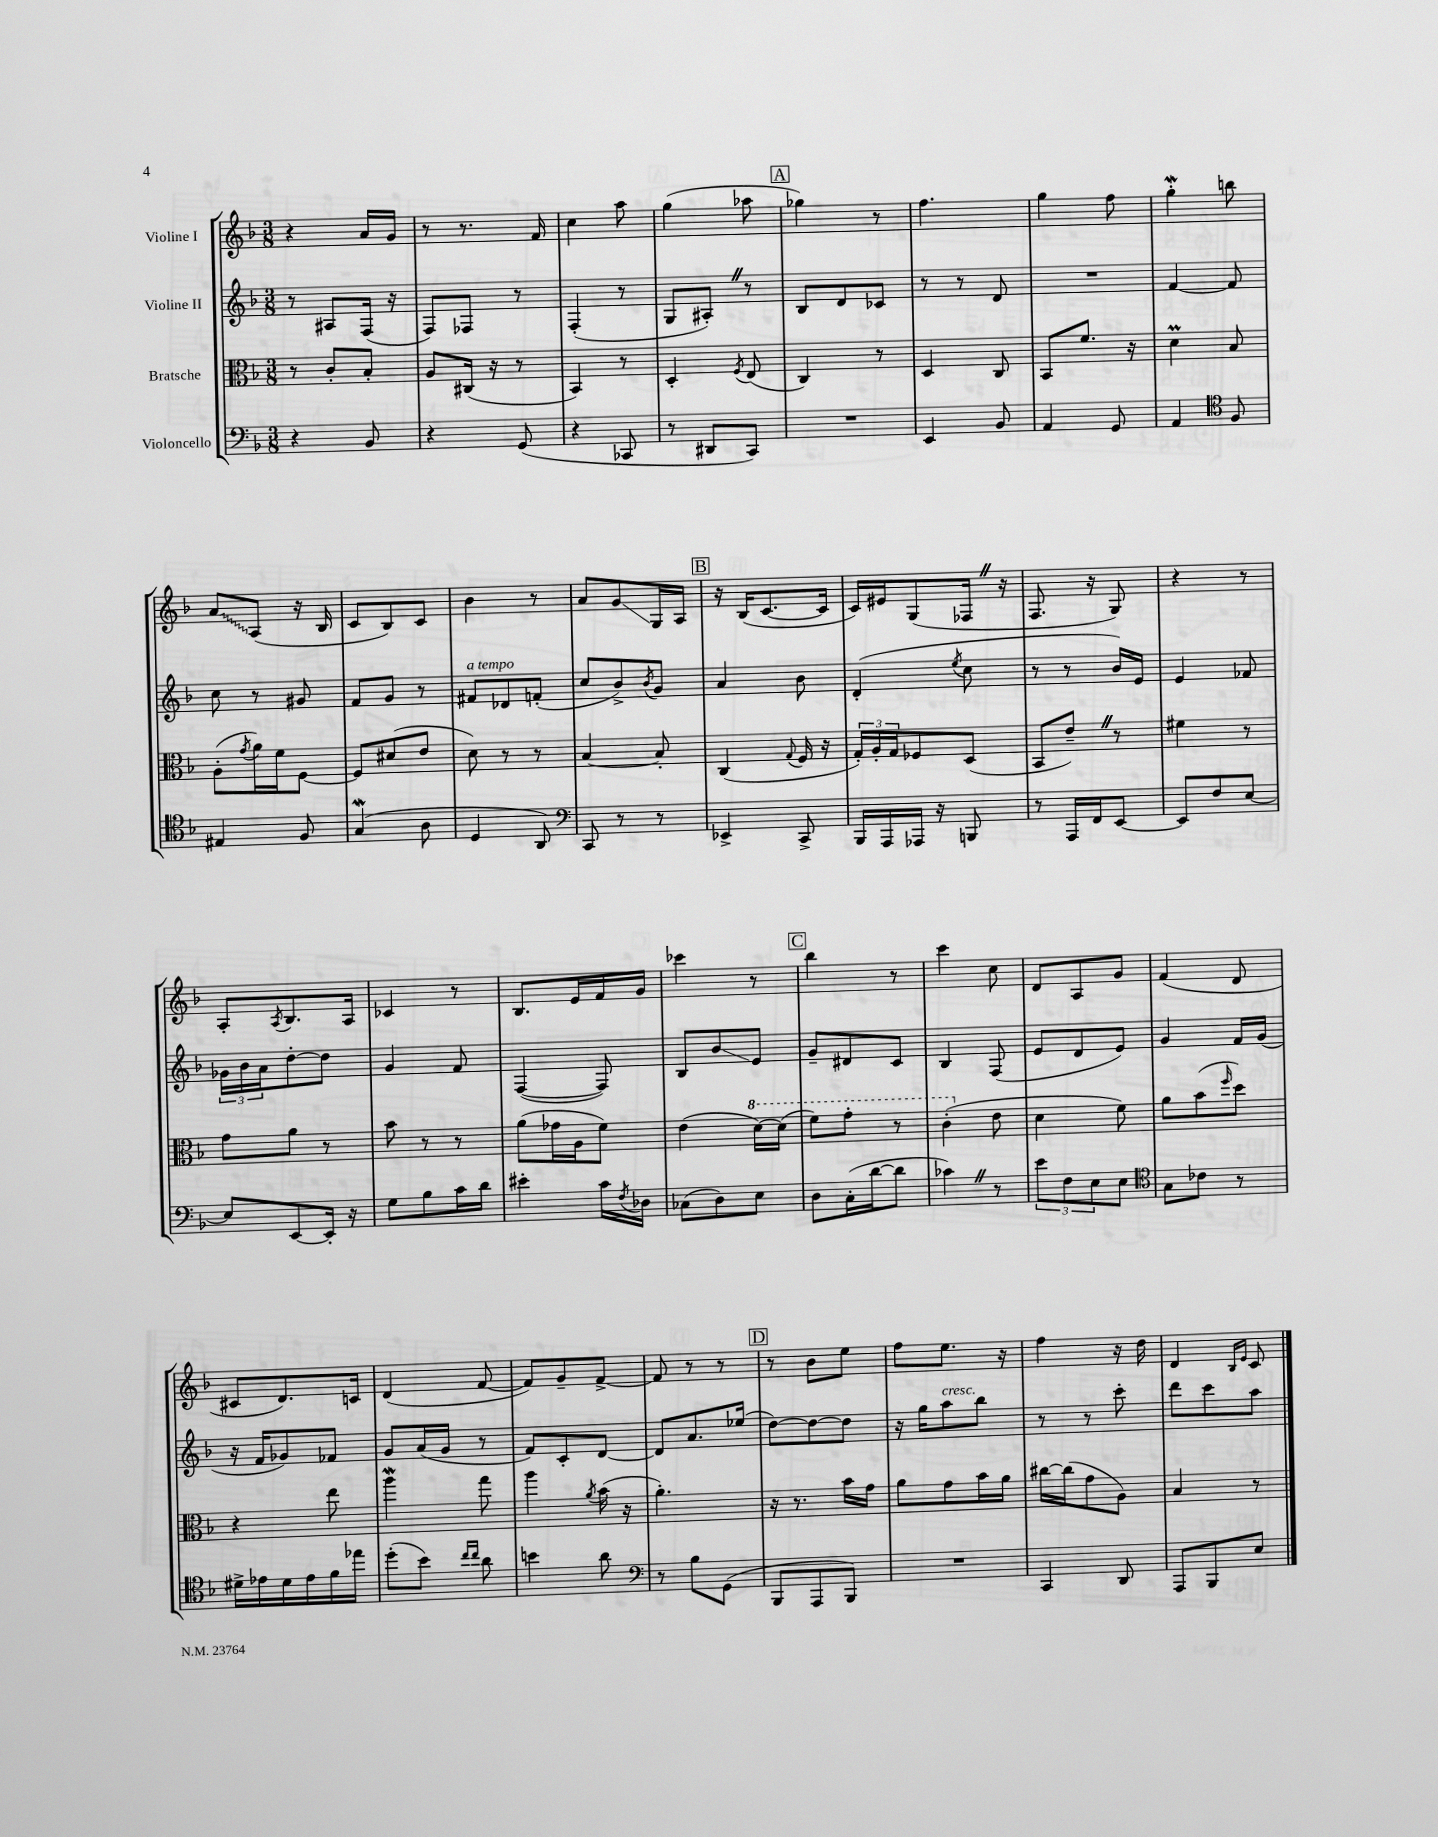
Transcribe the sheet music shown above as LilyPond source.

<<
\new StaffGroup <<
\new Staff = "s0" \with { instrumentName = "Violine I" } {
    \clef treble \key f \major \numericTimeSignature \time 3/8
    r4 a'16 g'16 |
    r8 r8. f'16 |
    c''4 a''8 |
    g''4( aes''8 |
    \mark \markup { \box "A" } ges''4) r8 |
    f''4. |
    g''4 f''8 |
    g''4-.\mordent b''8 |
    \once \override Glissando.style = #'zigzag a'8\glissando a8( r16 bes16 |
    c'8 bes8) c'8 |
    bes'4 r8 |
    a'8 g'8\glissando g16 a16 |
    \mark \markup { \box "B" } r16 bes16( c'8.~ c'16 |
    c'16) eis'16 g8( fes16 \once \override BreathingSign.text = \markup { \musicglyph "scripts.caesura.straight" } \breathe r16 |
    f8. r16 g8) |
    r4 r8 |
    a8-. \acciaccatura { a8 } bes8. a16 |
    ces'4 r8 |
    bes8. e'16 f'16 g'16 |
    ces'''4 r8 |
    \mark \markup { \box "C" } bes''4 r8 |
    c'''4 c''8 |
    d'8 a8 g'8 |
    f'4( d'8 |
    cis'8 d'8.) c'16 |
    d'4( f'8~ |
    f'8) g'8-- f'8~-> |
    f'8 r8 r8 |
    \mark \markup { \box "D" } r8 bes'8 e''8 |
    f''8 e''8. r16 |
    f''4 r16 d''16 |
    d'4 \grace { bes16 e'16 } c'8 \bar "|." |
}
\new Staff = "s1" \with { instrumentName = "Violine II" } {
    \clef treble \key f \major \numericTimeSignature \time 3/8
    r8 ais8 f16( r16 |
    f8) fes8 r8 |
    f4-.( r8 |
    g8 ais8-.) \once \override BreathingSign.text = \markup { \musicglyph "scripts.caesura.straight" } \breathe r8 |
    \mark \markup { \box "A" } bes8 d'8 ces'8 |
    r8 r8 d'8 |
    R4. |
    f'4~ f'8 |
    c''8 r8 gis'8 |
    f'8 g'8 r8 |
    fis'8^\markup { \italic "a tempo" } des'8 f'8-.( |
    c''8 bes'8->) \acciaccatura { bes'8 } g'8 |
    \mark \markup { \box "B" } a'4 bes'8 |
    d'4-.( \acciaccatura { e''8 } c''8 |
    r8 r8 bes'16) e'16 |
    e'4 fes'8 |
    \tuplet 3/2 { ges'16 bes'16 a'16 } d''8~-. d''8 |
    g'4 f'8 |
    f4~( f8) |
    bes8 bes'8\glissando e'8 |
    \mark \markup { \box "C" } g'8-- dis'8 c'8 |
    bes4 f8( |
    e'8 d'8 e'8) |
    g'4 f'16 g'16( |
    r16 f'16 ges'8) fes'8 |
    g'8 a'16( g'16 r8 |
    f'8) c'8-. d'8~ |
    d'8 a'8. ees''16( |
    \mark \markup { \box "D" } d''8~) d''8~ d''8 |
    r16 g''16 a''8^\markup { \italic "cresc." } bes''8 |
    r8 r8 c'''8-. |
    d'''8 c'''8 a''8 \bar "|." |
}
\new Staff = "s2" \with { instrumentName = "Bratsche" } {
    \clef alto \key f \major \numericTimeSignature \time 3/8
    r8 c'8-. bes8-. |
    a8 cis16( r16 r8 |
    bes,4) r8 |
    d4-. \acciaccatura { f8 } e8( |
    \mark \markup { \box "A" } c4) r8 |
    d4 c8 |
    bes,8 f'8. r16 |
    d'4\prall bes8 |
    a8-.( \acciaccatura { g'8 } a'16) f'16 f8~ |
    f8 dis'8( e'8 |
    d'8) r8 r8 |
    bes4~ bes8-. |
    \mark \markup { \box "B" } c4( \appoggiatura { g8 } f16 r16 |
    \tuplet 3/2 { g16-.) a16-. g16 } fes8 d8( |
    bes,8 e'8--) \once \override BreathingSign.text = \markup { \musicglyph "scripts.caesura.straight" } \breathe r8 |
    fis'4 r8 |
    g'8 a'8 r8 |
    bes'8 r8 r8 |
    a'8( ges'16 a16 f'8) |
    e'4( \ottava #1 d''16~) d''16( |
    \mark \markup { \box "C" } f''8) g''8-. r8 |
    c''4-.( \ottava #0 e'8 |
    d'4 f'8) |
    a'8 bes'8( \grace { f''16 } d''8) |
    r4 e''8 |
    a''4\mordent g''8 |
    a''4 \acciaccatura { a'8 } bes'16( r16 |
    a'4.-.) |
    \mark \markup { \box "D" } r16 r8. bes'16 g'16 |
    a'8 g'8 bes'16 a'16 |
    cis''16~ cis''16( g'8 a8) |
    bes4 r8 \bar "|." |
}
\new Staff = "s3" \with { instrumentName = "Violoncello" } {
    \clef bass \key f \major \numericTimeSignature \time 3/8
    r4 bes,8 |
    r4 g,8( |
    r4 ces,8 |
    r8 dis,8 c,8) |
    \mark \markup { \box "A" } R4. |
    e,4 bes,8 |
    a,4 g,8 |
    a,4 \clef tenor f8 |
    eis4 f8 |
    g4\mordent( a8 |
    d4 a,8) |
    \clef bass c,8 r8 r8 |
    \mark \markup { \box "B" } ees,4-> c,8-> |
    bes,,16 a,,16 aes,,16 r16 b,,8 |
    r8 a,,16 f,16 e,8~ |
    e,8 f8 e8~ |
    e8 e,8~ e,16-. r16 |
    g8 bes8 c'16 d'16 |
    eis'4-. c'16 \acciaccatura { f8 } des16 |
    ces8( d8) e8 |
    \mark \markup { \box "C" } d8 c16-.( d'16~ d'8 |
    ces'4) \once \override BreathingSign.text = \markup { \musicglyph "scripts.caesura.straight" } \breathe r8 |
    \tuplet 3/2 { e'8 f8 e8 } e8 |
    \clef tenor g8 ces'8 r8 |
    dis'16-> ees'16 dis'16 ees'16 f'16 ees''16 |
    d''8-.( bes'8) \grace { c''16 c''16 } a'8 |
    b'4 a'8 |
    \clef bass r8 bes8 g,8( |
    \mark \markup { \box "D" } bes,,8 a,,8 bes,,8) |
    R4. |
    c,4 d,8 |
    a,,8 bes,,8 e8 \bar "|." |
}
>>
>>
\layout { \context { \Score \remove "Bar_number_engraver" } }
